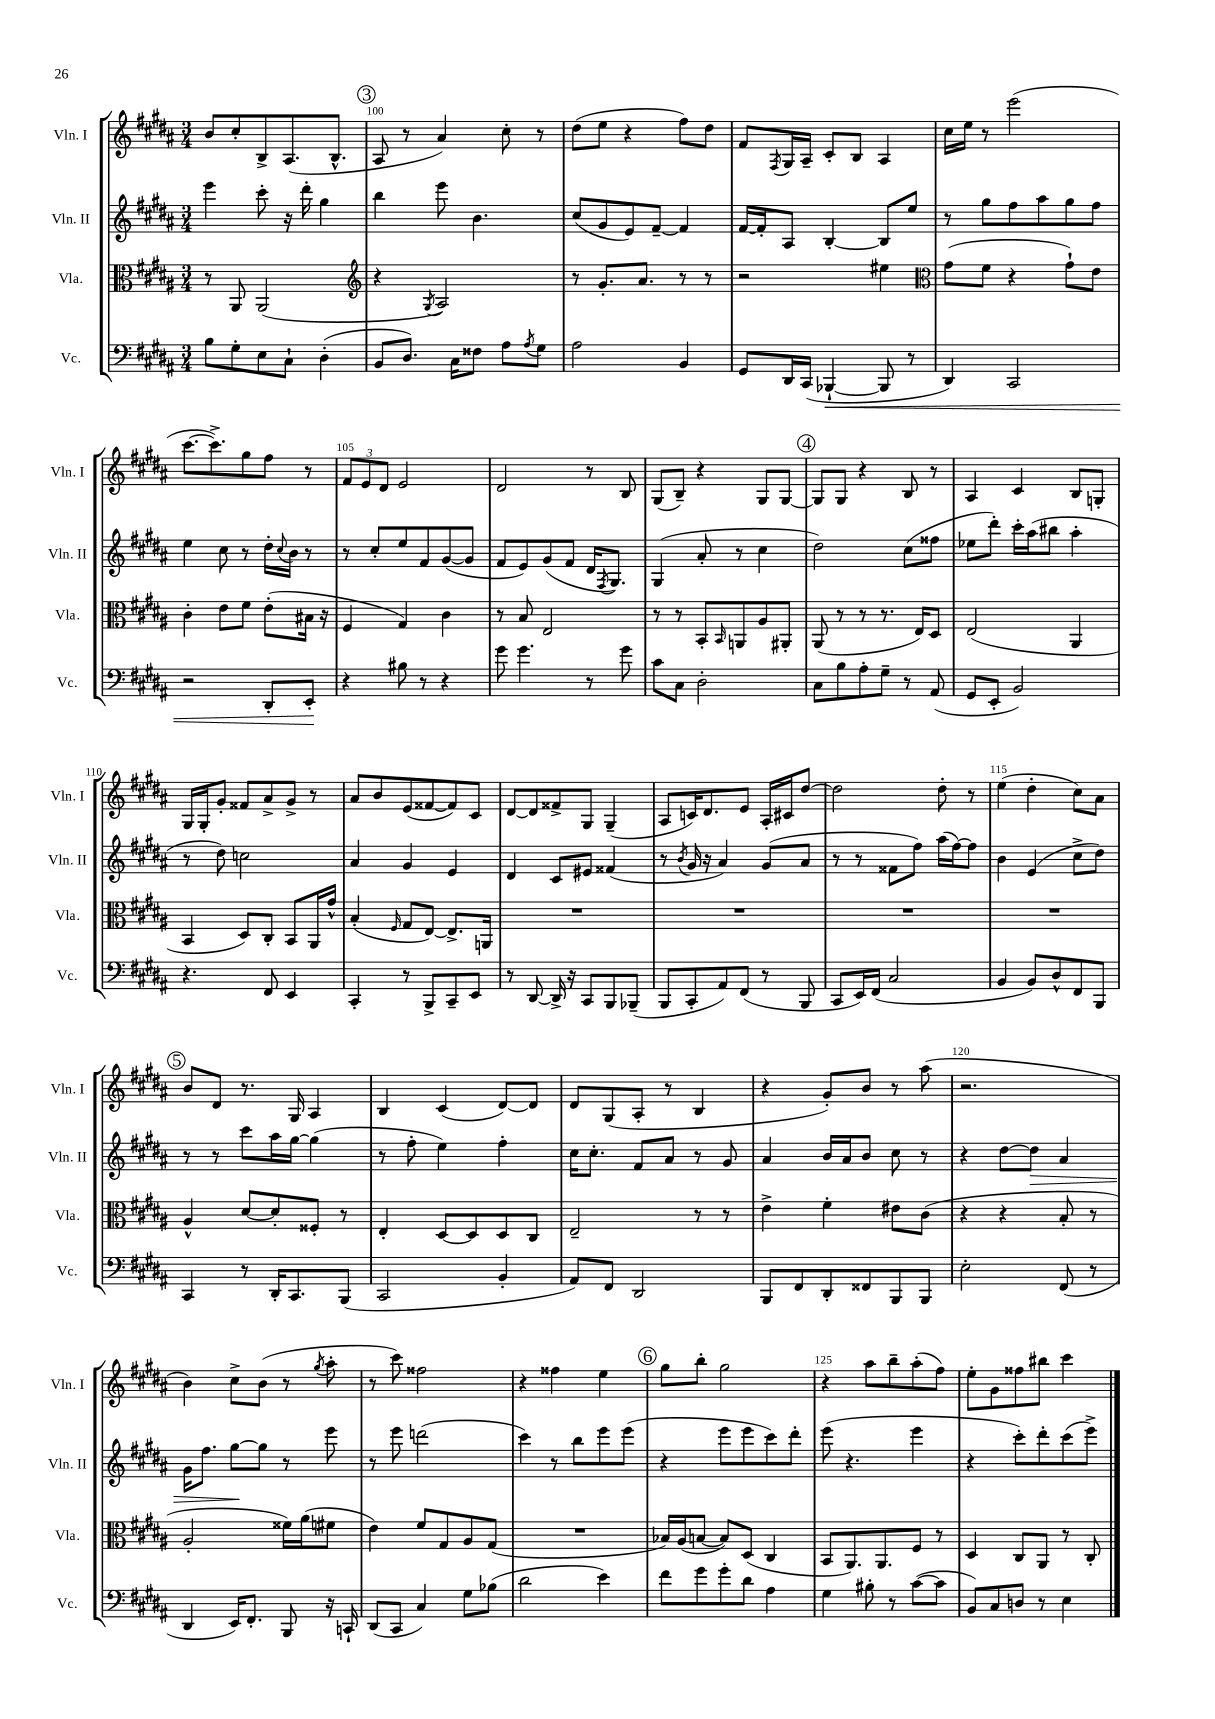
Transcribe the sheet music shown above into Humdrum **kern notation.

**kern	**kern	**kern	**kern
*staff4	*staff3	*staff2	*staff1
*clefF4	*clefC3	*clefG2	*clefG2
*k[f#c#g#d#a#]	*k[f#c#g#d#a#]	*k[f#c#g#d#a#]	*k[f#c#g#d#a#]
*M3/4	*M3/4	*M3/4	*M3/4
8B	8r	4eee	8b
8G#'	8AA#	.	8cc#'
8E	(2AA#	8ccc#'	8B^
8C#`	.	16r	(8.A#
.	.	16ddd#'	.
(4D#'	.	4gg#	.
.	.	.	8.B^^
=	=	=	=
*	*clefG2	*	*
8BB	4r	4bb	8A#
8.D#)	.	.	8r
.	8qG#	.	.
.	2A#)	8eee	4a#)
16C#	.	.	.
8F##	.	4.b	.
8A#	.	.	8cc#'
8qA#	.	.	.
8G#	.	.	8r
=	=	=	=
2A#	8r	(8cc#	(8dd#
.	8.g#'	8g#	8ee
.	.	8e)	4r
.	8.a#	.	.
.	.	[8f#~	.
4BB	8r	4f#]	8ff#)
.	8r	.	8dd#
=	=	=	=
8GG#	2r	[16f#	8f#
.	.	16f#']	.
.	.	.	8qF#
16DD#	.	8A#	16G#
(16CC#	.	.	16A#~
[4BBB-`	.	[4B'	8c#'
.	.	.	8B
8BBB-]	4ee#	8B]	4A#
8r	.	8ee	.
=	=	=	=
*	*clefC3	*	*
4DD#)	(8g#	8r	16cc#
.	.	.	16ee
.	8f#	8gg#	8r
2CC#	4r	8ff#	(2eee
.	.	8aa#	.
.	8g#`)	8gg#	.
.	8e	8ff#	.
=	=	=	=
2r	4c#'	4ee	[8.ccc#
.	.	.	8.ccc#^])
.	8e	8cc#	.
.	8f#	8r	8gg#
8DD#'	(8e'	16dd#'	8ff#
.	.	8qqcc#	.
.	.	16b	.
8EE'	16B#	8r	8r
.	16r	.	.
=	=	=	=
4r	4F#	8r	12f#
.	.	.	12e
.	.	8cc#'	.
.	.	.	12d#
8B#	4G#)	8ee	2e
8r	.	8f#	.
4r	4c#	([8g#	.
.	.	8g#]	.
=	=	=	=
8g#	8r	8f#	2d#
4.g#	8B	8e)	.
.	2E	(8g#	.
.	.	8f#	.
8r	.	16d#	8r
.	.	8qF#	.
.	.	8.G#)	.
8g#	.	.	8B
=	=	=	=
8c#	8r	(4G#	(8G#
8C#	8r	.	8B~)
2D#'	8BB'	8a#'	4r
.	16qqBB	.	.
.	8AA	8r	.
.	8A#	4cc#	8G#
.	8AA#'	.	[8G#
=	=	=	=
8C#	(8AA#	2dd#)	8G#]
8B	8r	.	8G#
8A#'	8r	.	4r
8G#~	8.r	.	.
8r	.	(8cc#	8B
.	16E)	.	.
(8AA#	8D#	8ff##	8r
=	=	=	=
8GG#	(2E	8ee-	4A#
8EE'	.	8ddd#')	.
2BB)	.	16ccc#'	4c#
.	.	(16aa#	.
.	.	8bb#	.
.	4AA#	4aa#'	8B
.	.	.	8G'
=	=	=	=
4.r	4BB	8r	16G#
.	.	.	16G#'
.	.	8dd#)	8g#'
.	8D#)	2cc	8f##
8FF#	8C#'	.	8a#^
4EE	8BB	.	8g#^
.	16AA#	.	8r
.	16g#^^	.	.
=	=	=	=
4CC#'	(4B'	4a#	8a#
.	.	.	8b
.	16qqF#	.	.
8r	8G#	4g#	(8e
8BBB^	[8E)	.	[8f##
8CC#~	8.E^]	4e	8f##])
8EE	.	.	8c#
.	16AA	.	.
=	=	=	=
8r	2.r	4d#	[8d#
[8DD#	.	.	8d#]
16DD#^]	.	8c#	8f##^
16r	.	.	.
8CC#	.	8e#	8G#
8BBB	.	(4f##	(4G#~
(8BBB-~	.	.	.
=	=	=	=
8BBB	2.r	8r	8A#
.	.	8qb	.
8CC#'	.	16g#	16c)
.	.	16r	8.d#
8AA#)	.	4a#)	.
(8FF#	.	.	8e
8r	.	(8g#	16A#'
.	.	.	16c#
8BBB	.	8a#	[8dd#
=	=	=	=
8CC#	2.r	8r	2dd#]
16EE)	.	8r	.
(16FF#	.	.	.
2C#	.	8f##	.
.	.	8ff#)	.
.	.	(16aa#	8dd#'
.	.	[16ff#)	.
.	.	8ff#]	8r
=	=	=	=
4BB	2.r	4b	(4ee
8BB)	.	(4e	4dd#'
8D#^^	.	.	.
8FF#	.	8cc#^	8cc#)
8BBB	.	8dd#)	8a#
=	=	=	=
4CC#	4A#^^	8r	8b
.	.	8r	8d#
8r	[8d#	8ccc#	8.r
16DD#'	8d#']	16aa#	.
8.CC#	.	[16gg#	16G#
.	8F##'	(4gg#]	4A#
(8BBB	8r	.	.
=	=	=	=
2CC#	4E'	8r	4B
.	.	8ff#'	.
.	[8D#	4ee)	(4c#
.	8D#]	.	.
4BB'	8D#	4ff#'	[8d#)
.	8C#	.	8d#]
=	=	=	=
8AA#)	2E~	16cc#	8d#
.	.	8.cc#'	.
8FF#	.	.	(8G#
2DD#	.	8f#	8A#'
.	.	8a#	8r
.	8r	8r	4B
.	8r	8g#	.
=	=	=	=
8BBB	4e^	4a#	4r
8FF#	.	.	.
8DD#'	4f#'	16b	8g#')
.	.	16a#	.
8FF##	.	8b	8b
8BBB	8e#	8cc#	8r
8BBB	(8c#	8r	(8aa#
=	=	=	=
2E'	4r	4r	2.r
.	4r	[8dd#	.
.	.	8dd#]	.
(8FF#	8B'	4a#	.
8r	8r	.	.
=	=	=	=
4DD#	2A#'	16g#	4b)
.	.	8.ff#	.
16EE)	.	[8gg#	8cc#^
8.FF#'	.	.	.
.	.	8gg#]	(8b
8BBB	16f##)	8r	8r
.	(16a#	.	.
.	.	.	8qgg#
16r	8f#	8eee	8aa#'
16CC`	.	.	.
=	=	=	=
(8DD#	4e)	8r	8r
8CC#	.	8eee	8ccc#)
4C#)	8f#	(2ddd	2ff##
.	8G#	.	.
8G#	8A#	.	.
(8B-	(8G#	.	.
=	=	=	=
2d#	2.r	4ccc#)	4r
.	.	8r	4ff##
.	.	8bb	.
4e)	.	8eee	4ee
.	.	(8eee	.
=	=	=	=
8f#	16B-)	4r	8gg#
.	(16A#	.	.
8g#	[8B	.	8bb'
8g#'	8B])	8eee	2gg#
8d#	(8D#	8eee	.
4A#	4C#	8ccc#)	.
.	.	8ddd#'	.
=	=	=	=
4G#	8BB	(8eee	4r
.	8.AA#)	4.r	.
8B#'	.	.	8aa#
.	8.AA#	.	.
8r	.	.	8bb~
([8c#	8F#	4eee	(8aa#'
8c#]	8r	.	8ff#)
=	=	=	=
8BB)	4D#	4r	8ee'
8C#	.	.	8g#
8D	8C#	8ccc#')	8ff##
8r	8AA#	8ddd#'	8bb#
4E	8r	(8ccc#	4ccc#
.	8C#'	8eee^)	.
==	==	==	==
*-	*-	*-	*-
